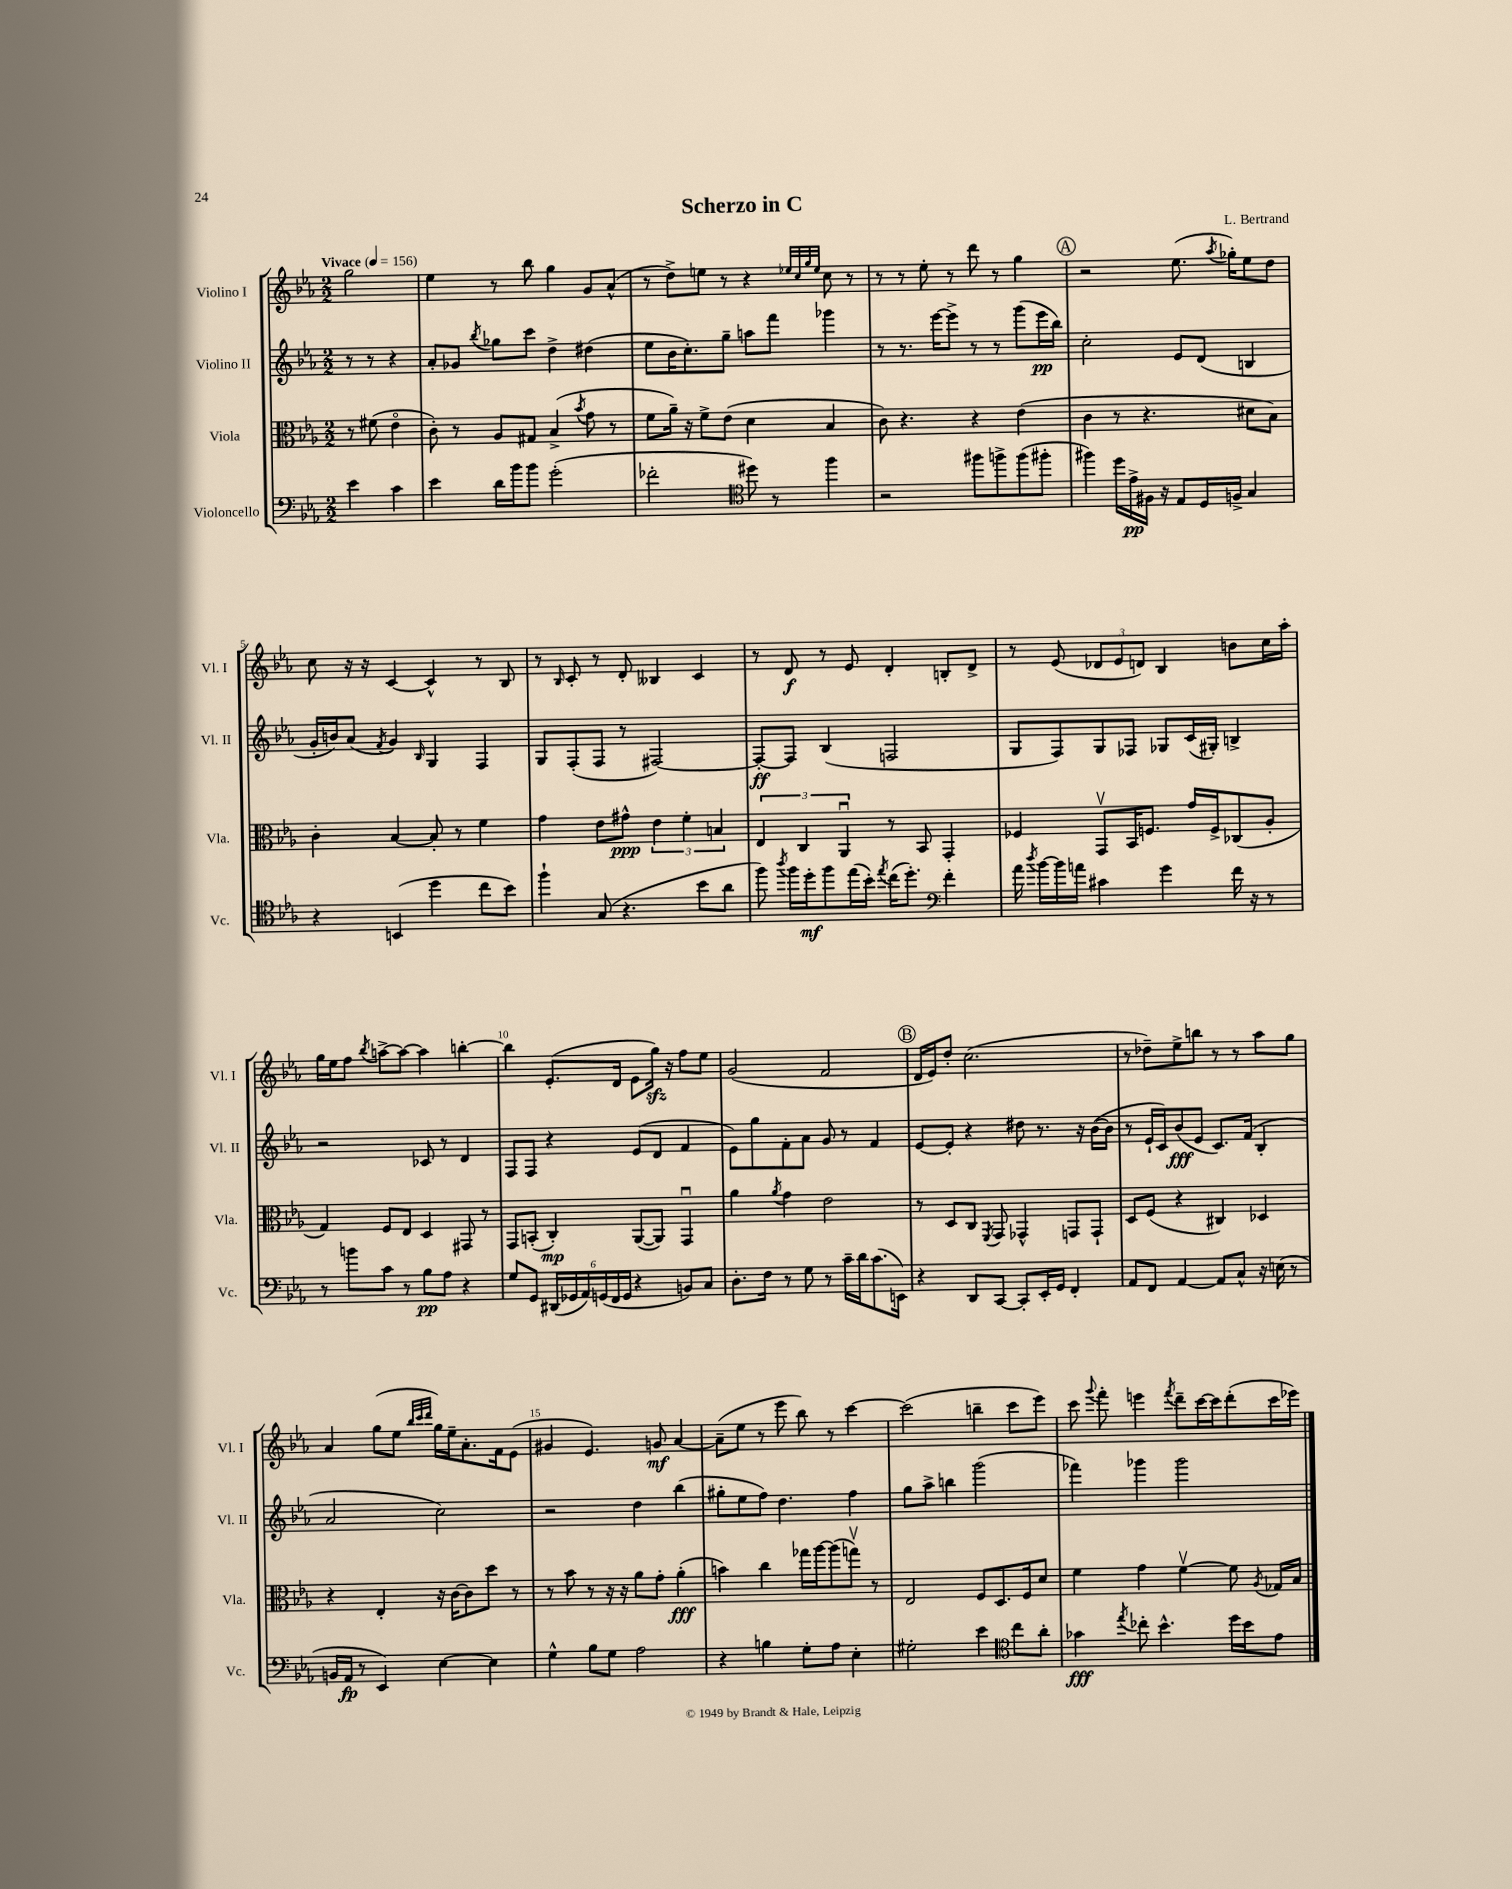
\header { title = "Scherzo in C" composer = "L. Bertrand" }
<<
\new StaffGroup <<
\new Staff = "s0" \with { instrumentName = "Violino I" shortInstrumentName = "Vl. I" } {
    \clef treble \key ees \major \numericTimeSignature \time 2/2 \partial 2 \tempo "Vivace" 4 = 156
    \autoBeamOff g''2 |
    ees''4 r8 bes''8 g''4 g'8[ aes'8]-^( |
    r8 d''8[->) e''8] r8 r4 \grace { ees''32[ c''32 g''32 ees''32] } c''8 r8 |
    r8 r8 ees''8-. r8 d'''8 r8 g''4 |
    \mark \markup { \circle "A" } r2 ees''8.( \acciaccatura { aes''8 } ges''16[-.) ees''8 d''8] |
    c''8 r16 r16 c'4~ c'4-^ r8 bes8 |
    r8 \grace { bes16 } c'8-. r8 d'8-. beses4 c'4 |
    r8 d'8\f r8 ees'8 d'4-. b8[-. d'8]-> |
    r8 ees'8( \tuplet 3/2 { des'8[ ees'8 d'8]) } bes4 b'8[ c''16 aes''16]-. |
    g''16[ ees''16 f''8] \acciaccatura { bes''8 } a''8[~-> a''8]~ a''4 b''4~-. |
    b''4 ees'8.[-.( d'16] ees'8[ g''16]\sfz) r16 f''8[ ees''8] |
    g'2( f'2 |
    \mark \markup { \circle "B" } d'16[ ees'16) d''8]-. c''2.( |
    r8 des''8[--) ees''8-> b''8] r8 r8 aes''8[ g''8] |
    aes'4 g''8[( ees''8] \grace { bes''32[ c'''32 d'''32] } g''16[) ees''16-- aes'8.-. f'16 ees'8]( |
    gis'4 ees'4.) g'8\mf aes'4~ |
    aes'8[--( ees''8] r8 ees'''8 bes''8) r8 c'''4~ |
    c'''2( b''4-- c'''8[ ees'''8]) |
    c'''8 \appoggiatura { g'''8 } f'''8-. e'''4 \acciaccatura { f'''8 } d'''8[-- c'''16~ c'''16 d'''8-.( c'''16 ees'''16]) \bar "|." |
}
\new Staff = "s1" \with { instrumentName = "Violino II" shortInstrumentName = "Vl. II" } {
    \clef treble \key ees \major \numericTimeSignature \time 2/2 \partial 2
    \autoBeamOff r8 r8 r4 |
    aes'8[-. ges'8] \acciaccatura { bes''8 } ges''8[ c'''8] d''4-> dis''4( |
    ees''8[ bes'16 c''8.-.) g''8]-- a''8[ f'''8] ges'''4 |
    r8 r8. ees'''16[~ ees'''8]-> r8 r8 g'''8[( ees'''16\pp bes''16]) |
    \mark \markup { \circle "A" } c''2-. ees'8[ d'8]( b4 |
    g'16[-. b'16) aes'8]( \acciaccatura { f'8 } g'4) \grace { bes16 } g4 f4 |
    g8[ f8-.( f8] r8 fis2~) |
    fis8[~-.\ff fis8] bes4( f2 |
    g8[ f8) g8 fes8] ges8[ c'16( gis16]-.) b4-> |
    r2 ces'8 r8 d'4 |
    f8[ f8] r4 ees'8[( d'8] f'4 |
    ees'8[) g''8 f'8-. aes'8] g'8 r8 f'4 |
    \mark \markup { \circle "B" } ees'8[~ ees'8]-. r4 dis''8 r8. r16 bes'16[~( bes'16] |
    r8 ees'16[-! c'16) bes'8\fff( ees'8] c'8.[) f'16]( bes4-. |
    aes'2 c''2) |
    r2 d''4 bes''4( |
    gis''8[-. ees''8 f''8]) d''4. f''4 |
    g''8[ aes''8]-> b''4 g'''2( |
    fes'''4) ges'''4 ges'''2 \bar "|." |
}
\new Staff = "s2" \with { instrumentName = "Viola" shortInstrumentName = "Vla." } {
    \clef alto \key ees \major \numericTimeSignature \time 2/2 \partial 2
    \autoBeamOff r8 fis'8( ees'4\flageolet |
    c'8-.) r8 aes8[ gis8] bes4->( \acciaccatura { bes'8 } g'8 r8 |
    f'8[ aes'16]--) r16 f'8[-> ees'8]( d'4 bes4 |
    c'8) r4. r4 ees'4( |
    \mark \markup { \circle "A" } c'4 r8 r4. dis'8[ bes8]) |
    c'4-. bes4~ bes8-. r8 f'4 |
    g'4 ees'8[ gis'8]-^\ppp \tuplet 3/2 { ees'4 f'4-. b4 } |
    \tuplet 3/2 { ees4 c4 aes,4\downbow } r8 bes,8 g,4-. |
    fes4 g,8[\upbow bes,16 f8.] g'16[ f16-> ces8( aes8]-. |
    g4) f8[ ees8] d4 gis,8 r8 |
    g,8[ b,8]-.( c4-.\mp) aes,8[~( aes,8]) g,4\downbow |
    aes'4 \acciaccatura { aes'8 } g'4 ees'2 |
    \mark \markup { \circle "B" } r8 d8[ c8] \acciaccatura { f,8 } g,8 ges,4-^ g,8[ g,8]-! |
    d8[ f8]( r4 cis4) des4 |
    r4 ees4-. r16 c'16[~ c'8 d''8] r8 |
    r8 bes'8 r8 r16 r16 aes'8[ g'8]-. aes'4-.\fff( |
    b'4) c''4 ges''16[ aes''16~ aes''8( g''8]\upbow) r8 |
    ees2 f8[ d8. f16 d'8] |
    f'4 g'4 f'4~\upbow f'8 \acciaccatura { aes8 } ges16[ bes16] \bar "|." |
}
\new Staff = "s3" \with { instrumentName = "Violoncello" shortInstrumentName = "Vc." } {
    \clef bass \key ees \major \numericTimeSignature \time 2/2 \partial 2
    \autoBeamOff ees'4 c'4 |
    ees'4 d'16[ bes'16 bes'8] g'2-.( |
    fes'2-. \clef tenor dis''8) r8 f''4 |
    r2 fis''8[ f''8-> f''8( fis''8]-. |
    \mark \markup { \circle "A" } fis''4) d''16[ ees'16->\pp fis16] r16 ees8[ d16 f16]-> g4 |
    r4 b,4( d''4 c''8[ bes'8]) |
    f''4-! g8( r4. bes'8[ aes'8] |
    f''8) \acciaccatura { aes''8 } f''16[ d''16-.\mf f''8 ees''16( bes'16]-.) \acciaccatura { ees''8 } c''16[( d''8.]-.) \clef bass f'4-. |
    aes'16 \acciaccatura { d''8 } bes'16[~ bes'16 a'16] cis'4 g'4 f'16 r16 r8 |
    r8 b'8[ c'8] r8 bes8[\pp aes8] r4 |
    g8[ g,8] \tuplet 6/4 { dis,16[( ges,16 aes,16) g,16( f,16 g,16] } r4 b,8[) c8] |
    d8.[-. f16] r8 g8 r8 c'16[-- d'16 c'8.( e,16]) |
    \mark \markup { \circle "B" } r4 d,8[ c,8]~ c,8[-. ees,16-. g,16] f,4-. |
    aes,8[ f,8] aes,4~ aes,8[ c8]-^ r16 e16( r8 |
    b,16[ aes,16]\fp r8 ees,4) ees4~ ees4 |
    g4-^ bes8[ g8] aes2 |
    r4 b4 g8[-. aes8] ees4-. |
    gis2-. ees'4 \clef tenor c''8[ aes'8]-. |
    ges'4\fff \acciaccatura { ees''8 } ces''8-. bes'4.-^ d''16[ bes'16 ees'8] \bar "|." |
}
>>
>>
\layout { \context { \Score \override BarNumber.break-visibility = ##(#f #t #t) barNumberVisibility = #(every-nth-bar-number-visible 5) } }
